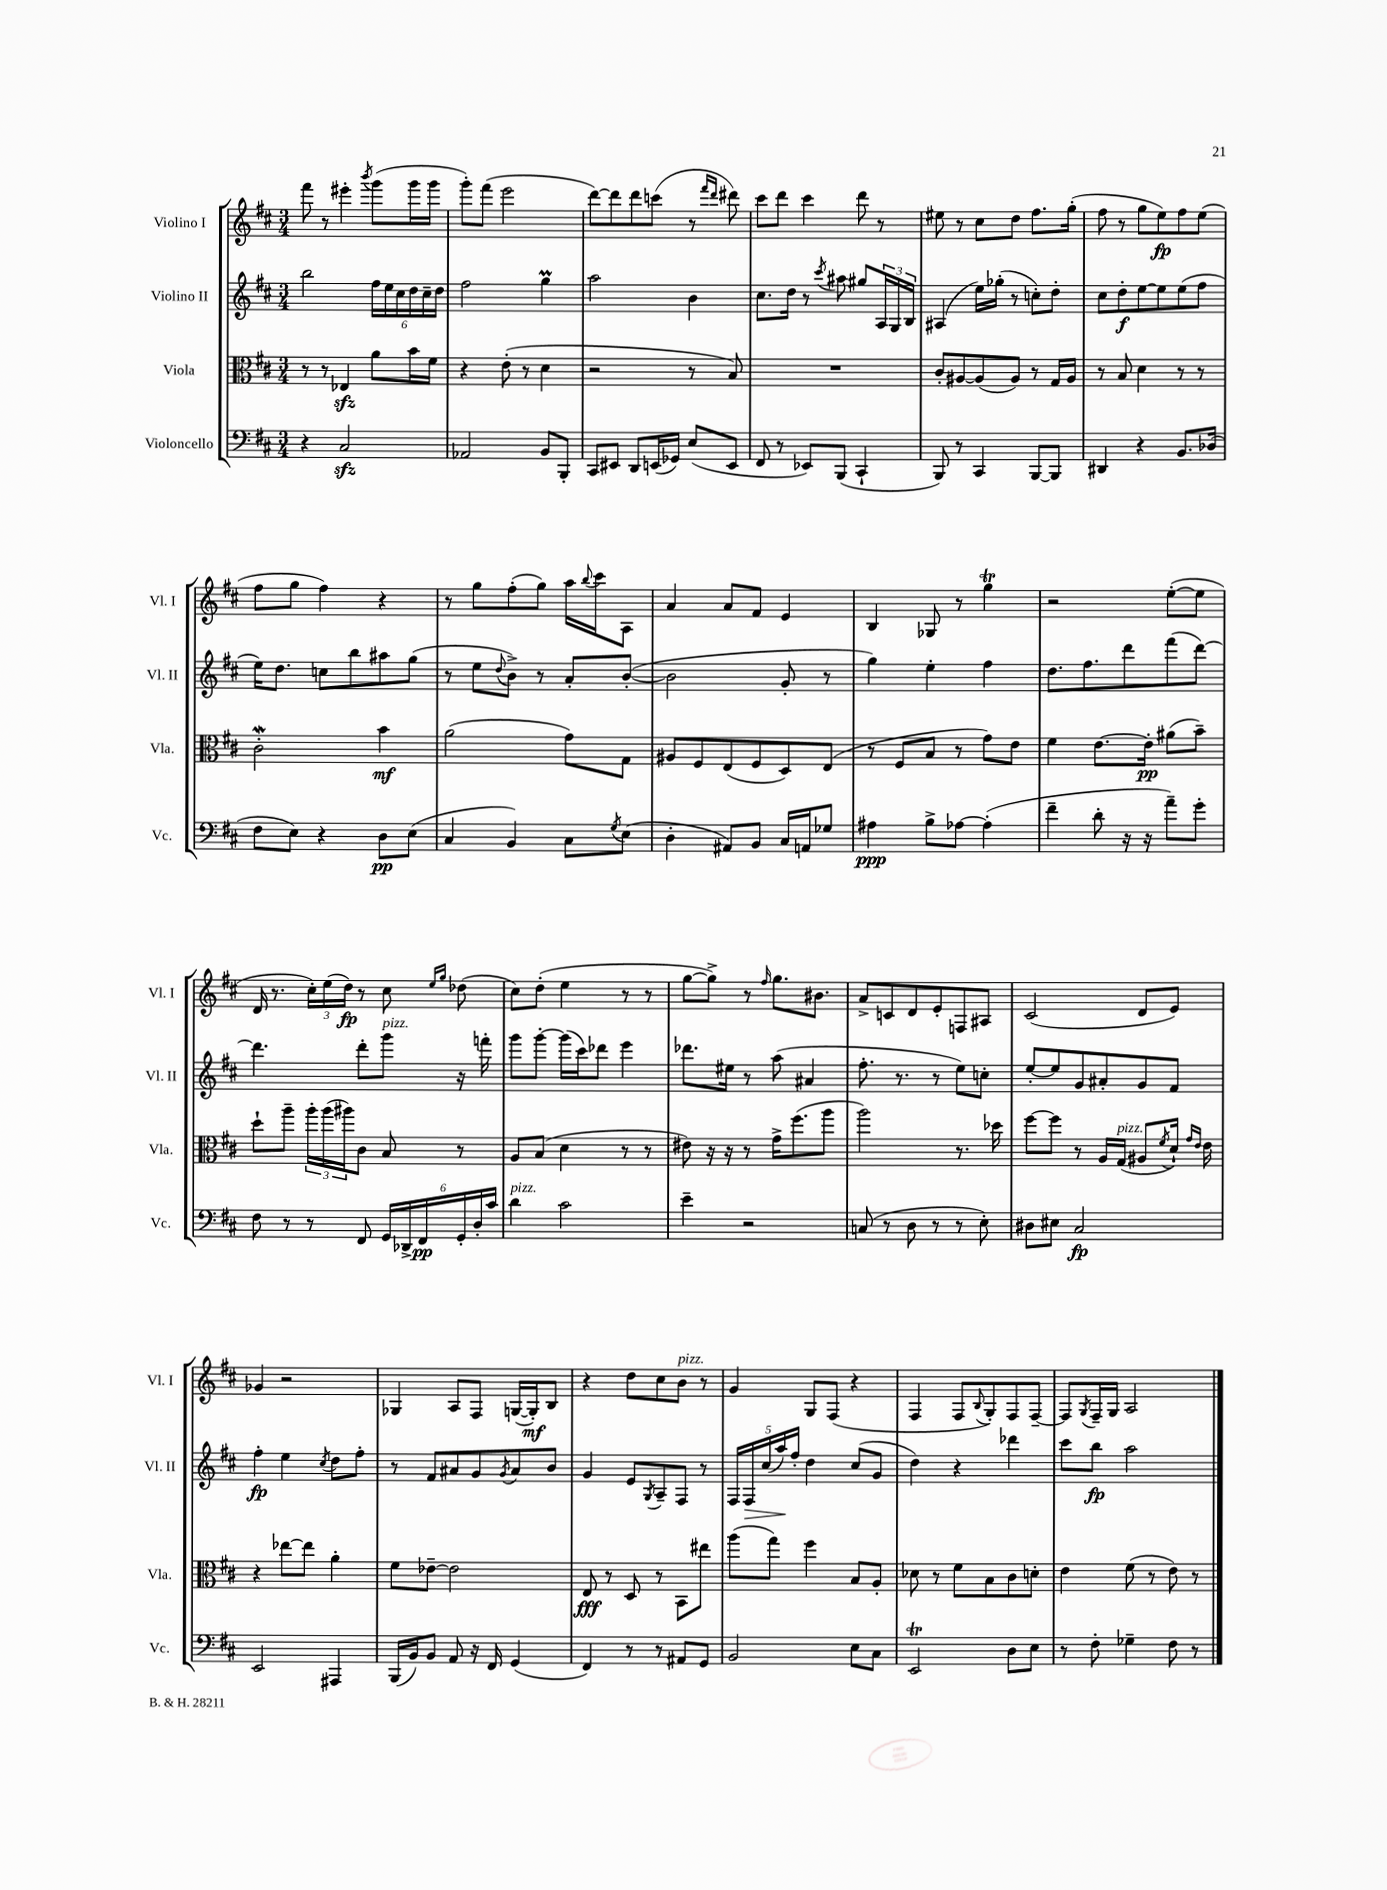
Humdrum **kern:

**kern	**kern	**kern	**kern
*staff4	*staff3	*staff2	*staff1
*clefF4	*clefC3	*clefG2	*clefG2
*k[f#c#]	*k[f#c#]	*k[f#c#]	*k[f#c#]
*M3/4	*M3/4	*M3/4	*M3/4
4r	8r	2bb	8fff#
.	8r	.	8r
2C#	4E-	.	4eee#'
.	.	.	8qbbb
.	8a	24ff#	(8ggg
.	.	24ee	.
.	.	24cc#	.
.	16b	24dd	16ggg
.	.	24cc#~	.
.	16f#	.	16ggg
.	.	24dd	.
=	=	=	=
2AA-	4r	2ff#	8ggg')
.	.	.	(8fff#
.	(8e'	.	2eee
.	8r	.	.
8BB	4d	4gg	.
8BBB'	.	.	.
=	=	=	=
8CC#	2r	2aa	[8ddd)
8EE#	.	.	8ddd]
8DD	.	.	8ddd
(16EE	.	.	(8ccc
16GG-)	.	.	.
(8E	8r	4b	8r
.	.	.	16qqfff#
.	.	.	16qqddd
8EE	8B)	.	8ddd#)
=	=	=	=
8FF#	2.r	8.cc#	8ccc#
8r	.	.	8ddd
.	.	16dd	.
8EE-)	.	8r	4ccc#
.	.	8qccc#	.
(8BBB	.	8aa#	.
4CC#`	.	8gg#	8ddd
.	.	24A	8r
.	.	24G	.
.	.	24B	.
=	=	=	=
8BBB)	8c#'	(4A#	8ee#
8r	[8A#	.	8r
4CC#	(8A#]	16ee)	8cc#
.	.	(16gg-'	.
.	8A#)	8r	8dd
[8BBB	8r	8cc')	8.ff#
8BBB]	16G	8dd'	.
.	16A#	.	(16gg'
=	=	=	=
4DD#	8r	8cc#	8ff#
.	8B	8dd'	8r
4r	4d	[8ee	8gg
.	.	8ee]	8ee)
8.BB	8r	(8ee	8ff#
.	8r	8ff#	(8ee
(16D-	.	.	.
=	=	=	=
8F#	2c#'	16ee)	8ff#
.	.	8.dd	.
8E)	.	.	8gg
4r	.	8cc	4ff#)
.	.	8bb	.
8D	4b	8aa#	4r
(8E	.	(8gg	.
=	=	=	=
4C#	(2a	8r	8r
.	.	8ee	8gg
.	.	8qqdd	.
4BB)	.	8b^)	(8ff#'
.	.	8r	8gg)
8C#	8g)	8a'	16aa
.	.	.	8qqbb
.	.	.	16ccc#
8qG	.	.	.
(8E	8G	([8b'	8A
=	=	=	=
4D'	8A#	2b]	4a
.	8F#	.	.
8AA#)	(8E	.	8a
8BB	8F#	.	8f#
16C#	8D)	8g'	4e
16AA	.	.	.
8G-	(8E	8r	.
=	=	=	=
4A#	8r	4gg)	4B
.	8F#	.	.
8B^	8B	4ee'	8G-
[8A-	8r	.	8r
(4A-']	8g)	4ff#	4gg
.	8e	.	.
=	=	=	=
4f#~	4f#	8.dd	2r
.	.	8.ff#	.
8d'	[8.e	.	.
16r	.	8ddd	.
16r	16e']	.	.
8a~)	(8a#	(8fff#	([8ee'
8g'	8b~)	[8ddd)	8ee]
=	=	=	=
8F#	8dd`	4.ddd]	16d
.	.	.	8.r
8r	8aa~	.	.
8r	24aa'	.	24cc#')
.	(24aa	.	(24ee
.	24aa#)	.	24dd)
8FF#	8c#	8ddd'	8r
24GG	8B	8ggg	8cc#
24DD-^	.	.	.
24FF#	.	.	.
.	.	.	16qqee
.	.	.	16qqgg
24GG'	8r	16r	(8dd-
24D'	.	.	.
.	.	16fff'	.
24c#	.	.	.
=	=	=	=
4d	8A	8ggg	8cc#)
.	(8B	[8ggg'	(8dd'
2c#	4d	(16ggg]	4ee
.	.	16ccc#)	.
.	.	8ddd-	.
.	8r	4eee	8r
.	8r	.	8r
=	=	=	=
4e~	8e#)	8.ddd-	[8gg
.	16r	.	8gg^])
.	16r	16ee#	.
2r	8r	8r	8r
.	.	.	16qqff#
.	16g^	(8aa	8.gg
.	(8.ff#	.	.
.	.	4a#	.
.	.	.	8.b#
.	8aa	.	.
=	=	=	=
(8C	2aa)	8.ff#'	8a^
8r	.	.	8c
.	.	8.r	.
8D	.	.	8d
8r	.	8r	8e'
8r	8.r	8ee)	8F
8E')	.	8cc'	8A#
.	16dd-	.	.
=	=	=	=
8D#	[8ff#	[8ee'	(2c#
8E#	8ff#]	8ee]	.
2C#	8r	8g	.
.	16A	8a#'	.
.	(16G	.	.
.	8A#	8g	8d
.	8qf#	.	.
.	16d`)	8f#	8e)
.	16qqg	.	.
.	16qqe	.	.
.	16e	.	.
=	=	=	=
2EE	4r	4ff#'	4g-
.	[8ee-	4ee	2r
.	8ee-]	.	.
.	.	8qcc#	.
4AAA#	4a'	8dd	.
.	.	8ff#'	.
=	=	=	=
(16BBB	8f#	8r	4G-
16BB)	.	.	.
8BB	[8e-~	8f#	.
8AA	2e-]	8a#	8A
16r	.	8g	8F#
16FF#	.	.	.
.	.	8qg	.
(4GG	.	8a#	([16G
.	.	.	16G'])
.	.	8b	8B
=	=	=	=
4FF#)	8E	4g	4r
.	8r	.	.
8r	8D	8e	8dd
.	.	8qG	.
8r	8r	8A~	8cc#
8AA#	8BB	8F#	8b
8GG	8ee#	8r	8r
=	=	=	=
2BB	(8aa	20F#	4g
.	.	20F#	.
.	.	(20cc#	.
.	8gg)	.	.
.	.	20aa)	.
.	.	20ff#'	.
.	4ff#	4dd	8G
.	.	.	(8F#
8E	8B	(8cc#	4r
8C#	8A'	8g	.
=	=	=	=
2EE	8d-	4dd)	4F#
.	8r	.	.
.	8f#	4r	8F#
.	.	.	8qqB
.	8B	.	8G')
8D	8c#	4ddd-	8F#
8E	8d'	.	[8F#~
=	=	=	=
8r	4e	8ccc#	8F#]
.	.	.	8qG
8F#'	.	8bb	16F#~
.	.	.	16G
4G-~	(8f#	2aa	2A
.	8r	.	.
8F#	8e)	.	.
8r	8r	.	.
==	==	==	==
*-	*-	*-	*-
